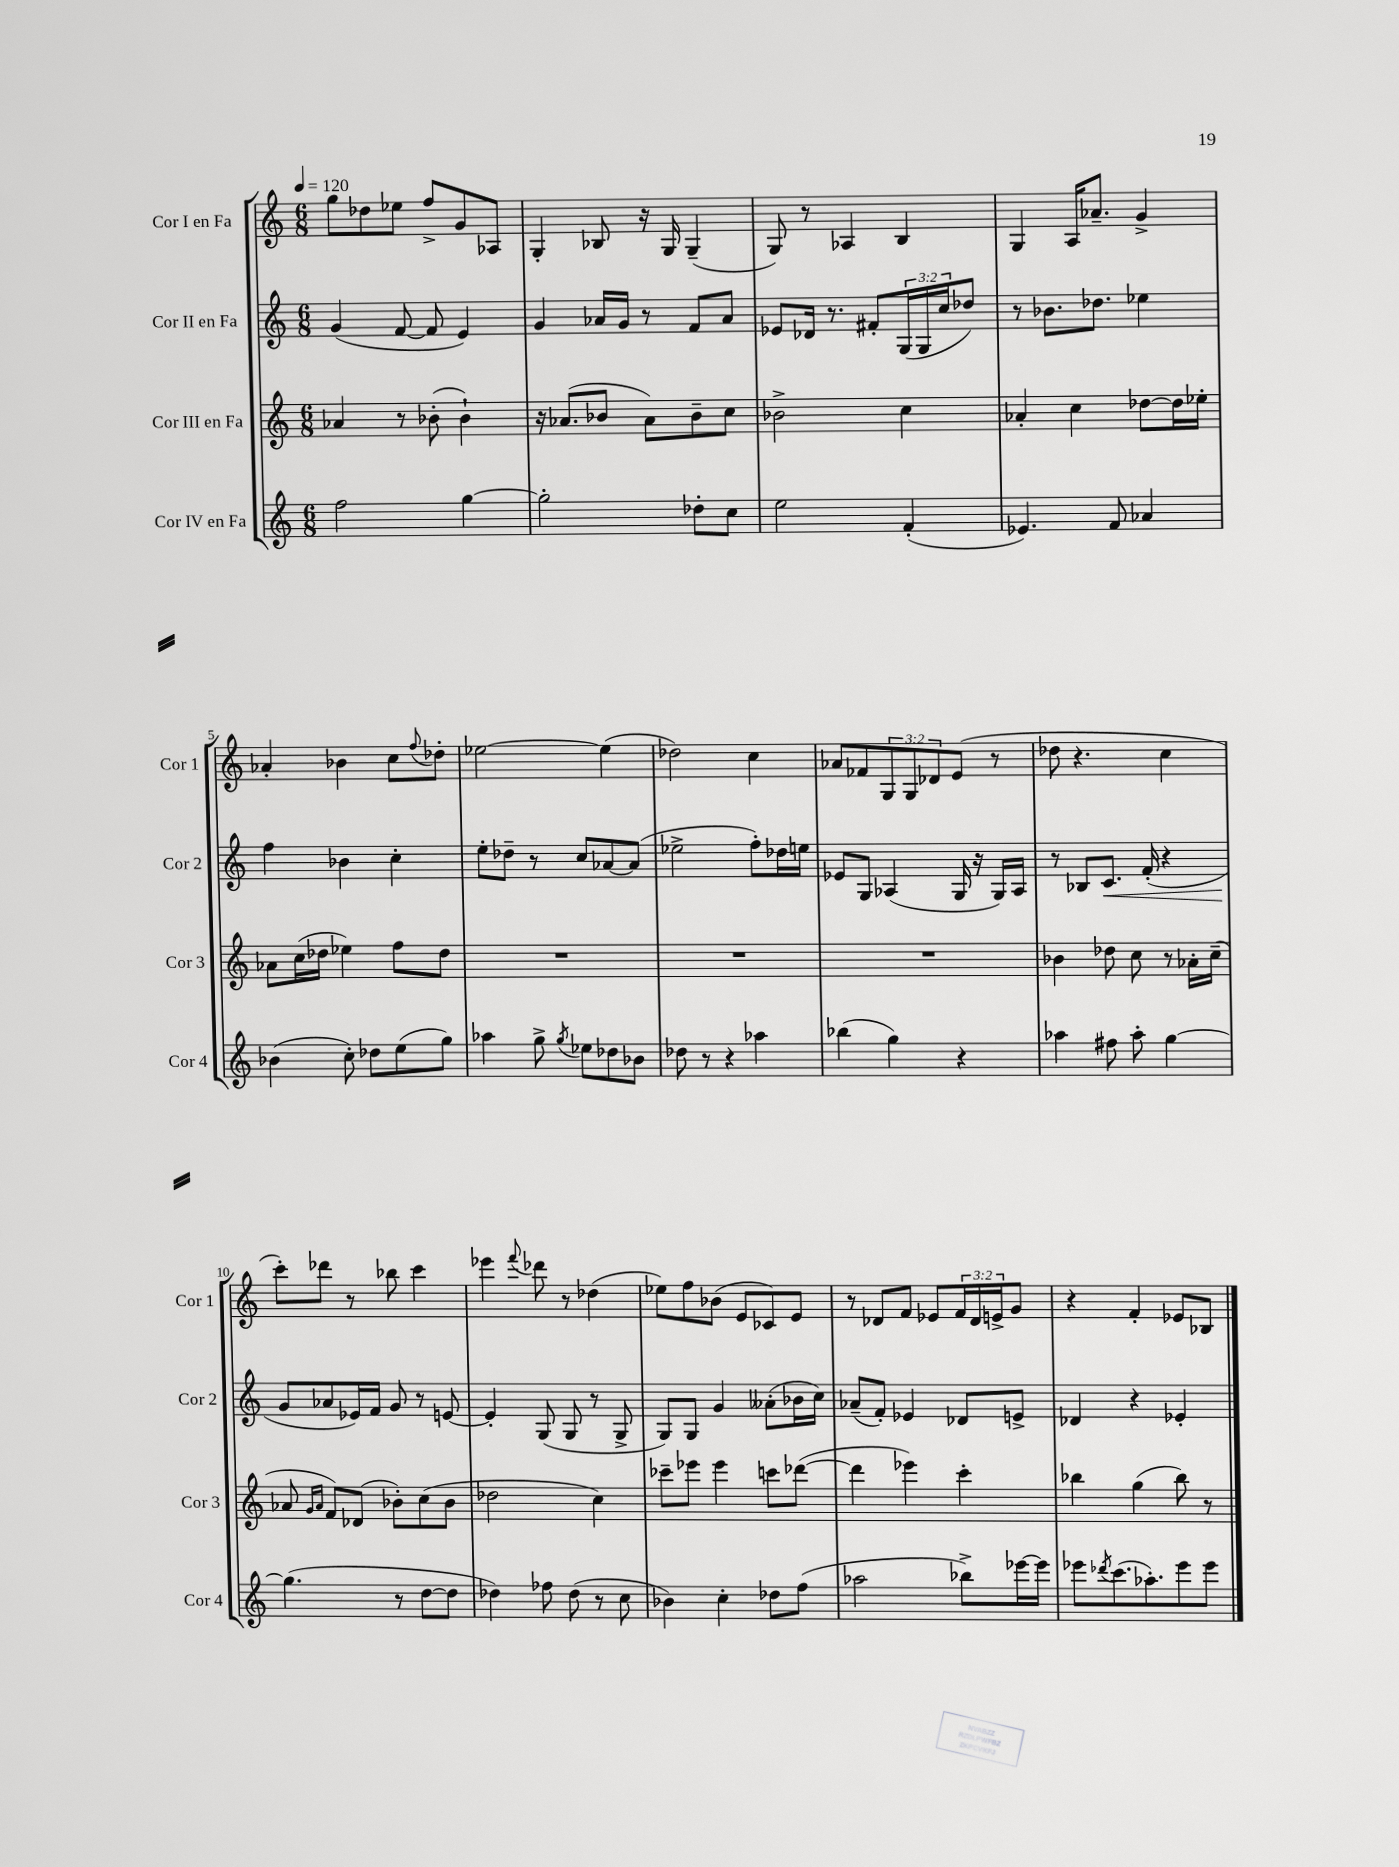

**kern	**kern	**kern	**dynam	**kern
*part4	*part3	*part2	*part2	*part1
*staff4	*staff3	*staff2	*staff2	*staff1
*I"Cor IV en Fa	*I"Cor III en Fa	*I"Cor II en Fa	*	*I"Cor I en Fa
*I'Cor 4	*I'Cor 3	*I'Cor 2	*	*I'Cor 1
*clefG2	*clefG2	*clefG2	*	*clefG2
*k[]	*k[]	*k[]	*	*k[]
*M6/8	*M6/8	*M6/8	*	*M6/8
*MM120	*MM120	*MM120	*	*MM120
=1	=1	=1	=1	=1
2ff\	4a-X/	(4g/	.	8gg\L
.	.	.	.	8dd-X\
.	8r	[8f/	.	8ee-X\J
.	(8b-X'\	8f/]	.	8ff^/L
[4gg\	4b-`\)	4e/)	.	8g/
.	.	.	.	8A-X/J
=2	=2	=2	=2	=2
2gg'\]	16r	4g/	.	4G'/
.	(8.a-X/L	.	.	.
.	8b-X/J	16a-X/LL	.	8B-X/
.	.	16g/JJ	.	.
.	8a-\L)	8r	.	16r
.	.	.	.	16G/
8dd-X'\L	8b-~\	8f/L	.	(4G~/
8cc\J	8cc\J	8a-/J	.	.
=3	=3	=3	=3	=3
2ee\	2b-X^\	8e-X/L	.	8G/)
.	.	16d-X/Jk	.	8r
.	.	8.r	.	.
.	.	.	.	4A-X/
.	.	8f#X'/L	.	.
(4f'/	4cc\	(24G/L	.	4B/
.	.	24G/	.	.
.	.	24cc/J	.	.
.	.	8dd-X/J)	.	.
=4	=4	=4	=4	=4
4.e-X/)	4a-X'/	8r	.	4G/
.	.	8.b-X\L	.	.
.	4cc\	.	.	16A/KL
.	.	8.dd-X\J	.	8.a-X~/J
8f/	.	.	.	.
4a-X/	[8dd-X\L	4ee-X\	.	4g^/
.	16dd-\L]	.	.	.
.	16ee-X'\JJ	.	.	.
!!LO:LB:g=z
=5	=5	=5	=5	=5
(4b-X\	8a-X\L	4ff\	.	4a-X'/
.	(16cc\L	.	.	.
.	16dd-X\JJ	.	.	.
8cc'\)	4ee-X\)	4b-X\	.	4b-X\
8dd-X\L	.	.	.	.
(8ee\	8ff\L	4cc'\	.	8cc\L
.	.	.	.	8qqff/
8gg\J)	8dd-\J	.	.	8dd-X'\J
=6	=6	=6	=6	=6
4aa-X\	2.r	8ee'\L	.	[2ee-X\
.	.	8dd-X~\J	.	.
8gg^\	.	8r	.	.
8qgg/	.	.	.	.
8ee-X\L	.	8cc/L	.	.
8dd-X\	.	[8a-X/	.	(4ee-\]
8b-X\J	.	(8a-/J]	.	.
=7	=7	=7	=7	=7
8dd-X\	2.r	2ee-X^\	.	2dd-X\)
8r	.	.	.	.
4r	.	.	.	.
4aa-X\	.	8ff'\L)	.	4cc\
.	.	16dd-X\L	.	.
.	.	16een\JJ	.	.
=8	=8	=8	=8	=8
(4bb-X\	2.r	8e-X/L	.	8a-X/L
.	.	8G/J	.	8f-X/
4gg\)	.	(4A-X/	.	12G/
.	.	.	.	12G/
.	.	.	.	12d-X/
4r	.	16G/	.	(8e/J
.	.	16r	.	.
.	.	16G/LL)	.	8r
.	.	16A-/JJ	.	.
=9	=9	=9	=9	=9
4aa-X\	4b-X\	8r	.	8dd-X\
.	.	8B-X/L	.	4.r
!	!	!	!LO:HP:b	!
8ff#X\	8dd-X\	8.c/J	<	.
8aa-'\	8cc\	.	.	.
.	.	(16f'/	.	.
[4gg\	8r	4r	.	4cc\
.	16a-X'\LL	.	.	.
.	(16cc~\JJ	.	.	.
!!LO:LB:g=z
=10	=10	=10	=10	=10
(4.gg\]	8a-X/	8g/L	.	8ccc'\L)
.	16qqg/LL	.	.	.
.	16qqa-/JJ	.	.	.
.	8f/L)	8a-X/	[	8ddd-X\J
.	(8d-X/J	16e-X/L)	.	8r
.	.	16f/JJ	.	.
8r	8b-X'\L)	8g/	.	8bb-X\
[8dd\L	(8cc\	8r	.	4ccc\
8dd\J]	8b-\J	[8en/	.	.
=11	=11	=11	=11	=11
4dd-X\)	2dd-X\	4e'/]	.	4eee-X\
.	.	.	.	8qqfff/
8ff-X\	.	(8G/	.	8ddd-X\
(8dd-\	.	8G/	.	8r
8r	4cc\)	8r	.	(4dd-X\
8cc\	.	8G^/	.	.
=12	=12	=12	=12	=12
4b-X\)	8ccc-X~\L	8G/L)	.	8ee-X\L)
.	8eee-X\J	8G/J	.	8ff\
4cc'\	4eee-\	4g/	.	(8b-X\J
.	.	.	.	8e/L
8dd-X\L	8cccn\L	(8a--X'\L	.	8c-X/)
(8ff\J	([8ddd-X\J	16b-X\L	.	8e/J
.	.	16cc\JJ)	.	.
=13	=13	=13	=13	=13
2aa-X\	4ddd-\]	(8a-X~/L	.	8r
.	.	8f'/J)	.	8d-X/L
.	4eee-X\)	4e-X/	.	8f/J
.	.	.	.	8e-X/L
8bb-X^\L)	4ccc'\	8d-X/L	.	24f/L
.	.	.	.	24d-/
.	.	.	.	24en^/J
[16eee-X\L	.	8en^/J	.	8g/J
16eee-\JJ]	.	.	.	.
=14	=14	=14	=14	=14
8eee-X\L	4bb-X\	4d-X/	.	4r
8qddd-X/	.	.	.	.
(8.ccc\	.	.	.	.
.	(4gg\	4r	.	4f'/
8.aa-X'\)	.	.	.	.
8eee-\	8bb-\)	4e-X'/	.	8e-X/L
8eee-\J	8r	.	.	8B-X/J
==	==	==	==	==
*-	*-	*-	*-	*-
